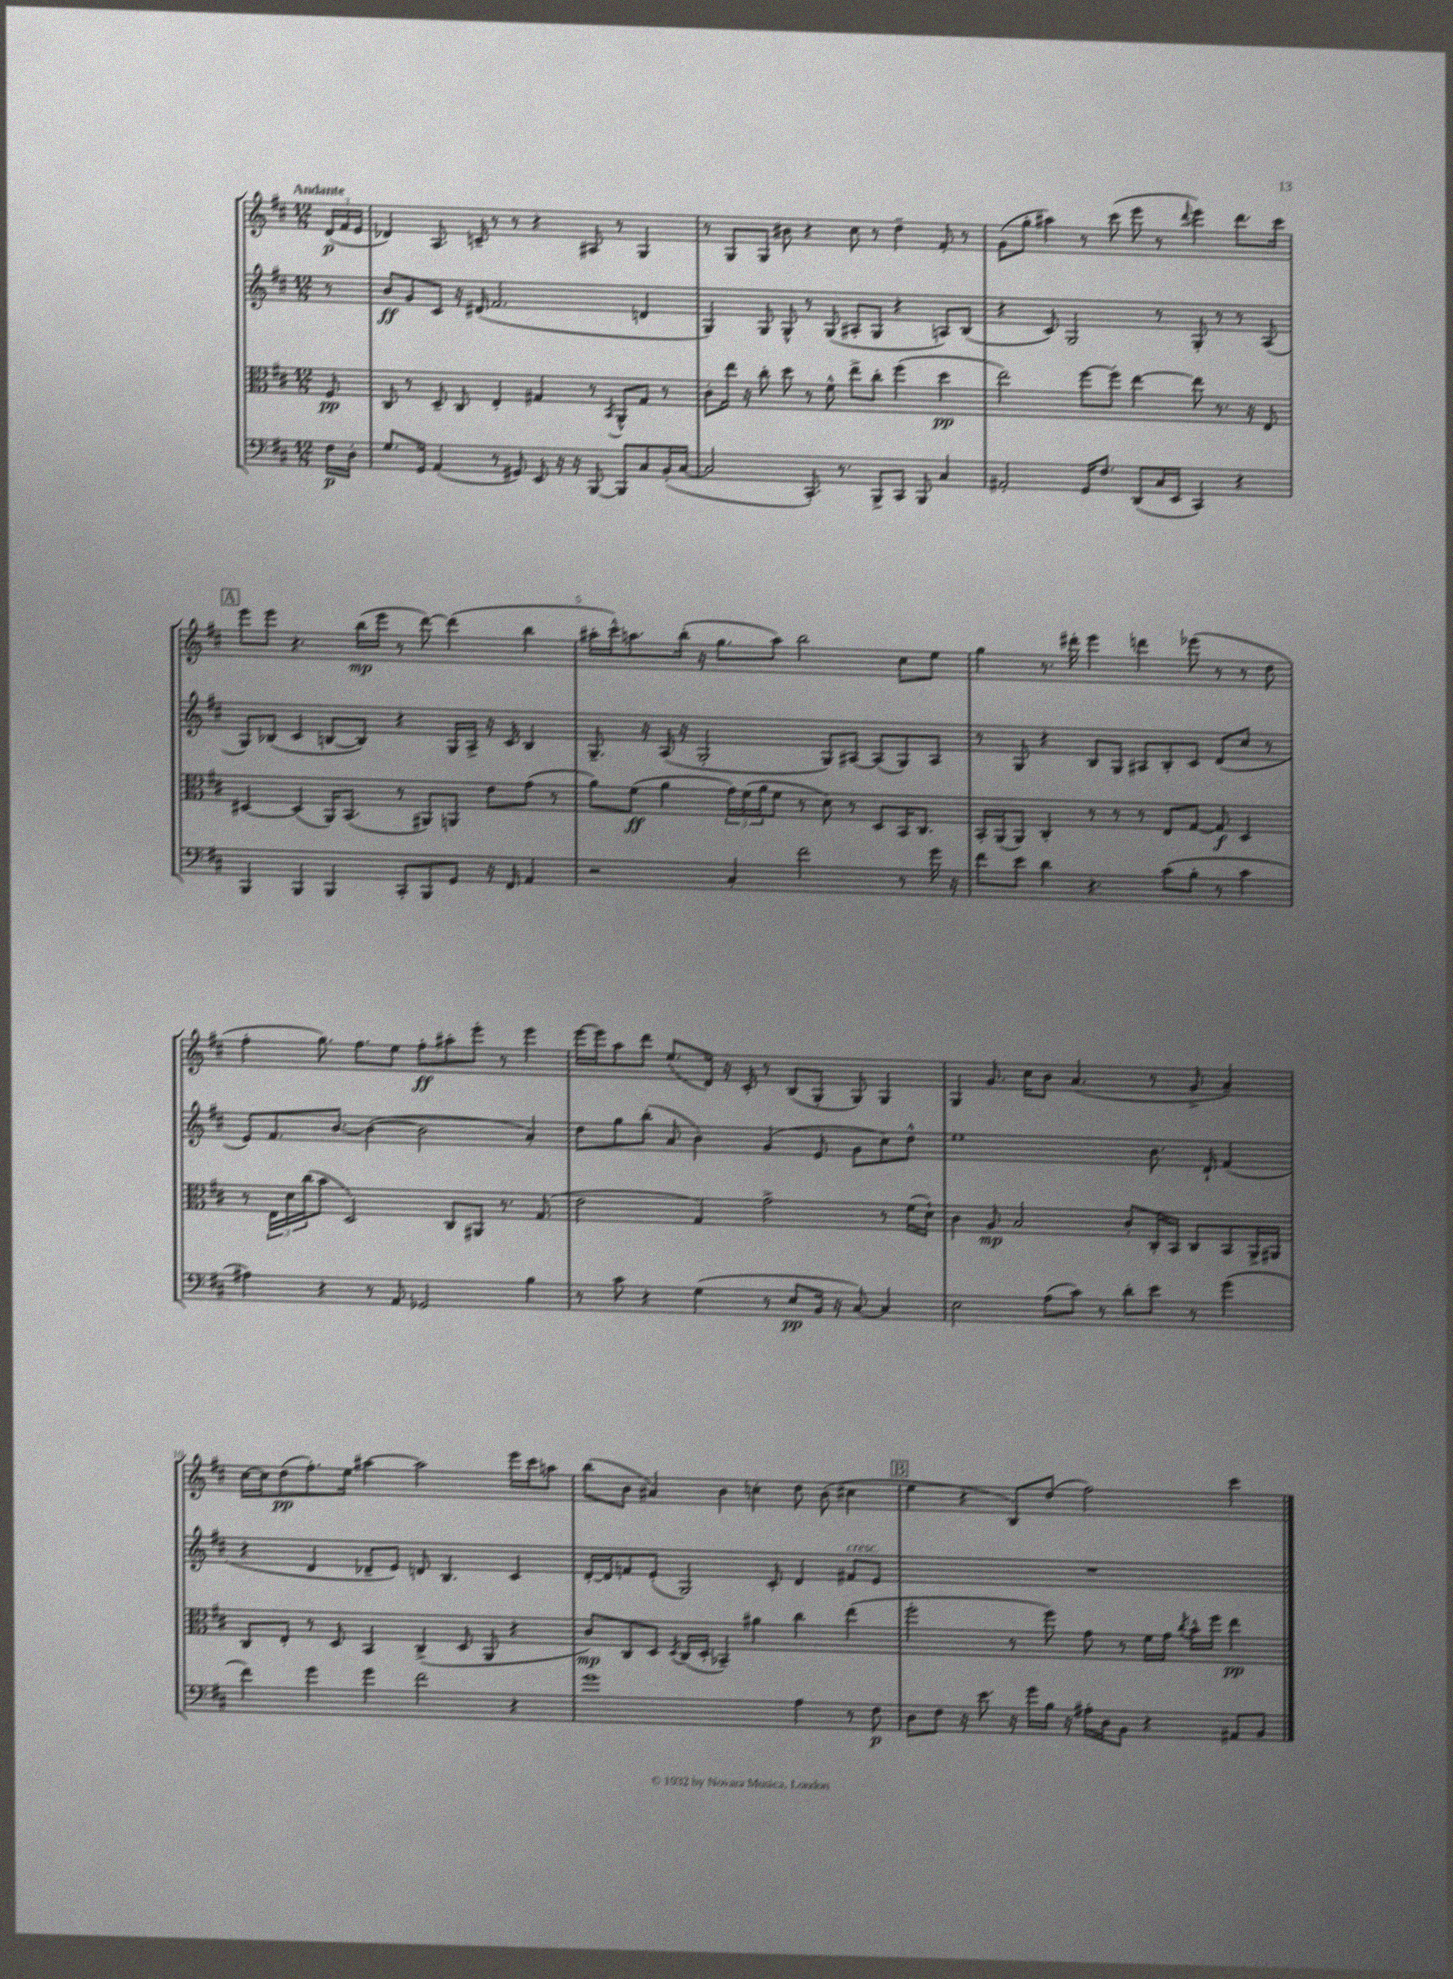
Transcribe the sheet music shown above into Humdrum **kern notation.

**kern	**dynam	**kern	**dynam	**kern	**dynam	**kern	**dynam
*part4	*part4	*part3	*part3	*part2	*part2	*part1	*part1
*staff4	*staff4	*staff3	*staff3	*staff2	*staff2	*staff1	*staff1
*clefF4	*	*clefC3	*	*clefG2	*	*clefG2	*
*k[f#c#]	*	*k[f#c#]	*	*k[f#c#]	*	*k[f#c#]	*
*M12/8	*	*M12/8	*	*M12/8	*	*M12/8	*
=	=	=	=	=	=	=	=
!	!	!	!	!	!	!LO:TX:a:B:t=Andante	!
16F#\LL	p	8F#/	pp	8r	.	(24d/LL	p
.	.	.	.	.	.	24f#/	.
16D'\JJ	.	.	.	.	.	.	.
.	.	.	.	.	.	24e/JJ	.
=1	=1	=1	=1	=1	=1	=1	=1
8.G/L	.	8C#/	.	8b/L	ff	4d-X/)	.
.	.	8r	.	8g/	.	.	.
16GG/Jk	.	.	.	.	.	.	.
(4AA/	.	8D~/	.	8c#/J	.	8.A/	.
.	.	8C#/	.	16r	.	.	.
.	.	.	.	(16d#X/	.	16cn~/	.
8r	.	4E'/	.	2.f#/	.	8r	.
8GG#X/)	.	.	.	.	.	8r	.
8EE/	.	4G#X/	.	.	.	4r	.
16r	.	.	.	.	.	.	.
16r	.	.	.	.	.	.	.
[8BBB/	.	8r	.	.	.	8A#X/	.
.	.	8qBB/	.	.	.	.	.
8BBB/L]	.	8AA^^/L	.	.	.	8r	.
8C#/	.	8G#/J	.	4dn/	.	4G/	.
(16BB'/L	.	8r	.	.	.	.	.
[16C#/JJ	.	.	.	.	.	.	.
=2	=2	=2	=2	=2	=2	=2	=2
2C#/]	.	8c#'\L	.	4G/)	.	8r	.
.	.	16ee\Jk	.	.	.	8G/L	.
.	.	16r	.	.	.	.	.
.	.	8cc#'\	.	8G/	.	8G/J	.
.	.	8dd\	.	8G^^/	.	8b#X\	.
8.CC#'/)	.	8r	.	8r	.	4r	.
.	.	8f#^^\	.	(8G/	.	.	.
8.r	.	.	.	.	.	.	.
.	.	8ee^\L	.	8A#X'/L	.	8cc#\	.
8BBB^/L	.	8cc#'\J	.	8G/J	.	8r	.
8CC#/J	.	(4ff#\	.	4r	.	4dd~\	.
8BBB/	.	.	.	.	.	.	.
4C#/	.	4dd\	pp	8An/L)	.	8f#'/	.
.	.	.	.	(8B/J	.	8r	.
=3	=3	=3	=3	=3	=3	=3	=3
2AA#X'/	.	2ee\)	.	4r	.	(8g\L	.
.	.	.	.	.	.	8gg'\J	.
.	.	.	.	8c#/)	.	4aa#X\)	.
.	.	.	.	2G/	.	.	.
16GG/KL	.	[8ff#\L	.	.	.	8r	.
8.F#/J	.	.	.	.	.	.	.
.	.	8ff#'\J]	.	.	.	(8ccc#\	.
(8DD/L	.	[4ee\	.	.	.	8eee\	.
16C#/L	.	.	.	8r	.	8r	.
16EE/JJ	.	.	.	.	.	.	.
.	.	.	.	.	.	8qqddd/	.
4CC#/)	.	8ee\]	.	8G'/	.	4eee\)	.
.	.	8.r	.	8r	.	.	.
4r	.	.	.	8r	.	8.ddd\L	.
.	.	16r	.	.	.	.	.
.	.	8E/	.	(8A/	.	.	.
.	.	.	.	.	.	16ccc#\Jk	.
!!LO:LB:g=z
!!LO:REH:place=s1:t=A
=4	=4	=4	=4	=4	=4	=4	=4
4BBB/	.	[4D#X/	.	8G/L)	.	8eee\L	.
.	.	.	.	(8B-X/J	.	8eee\J	.
4BBB/	.	(4D#/]	.	4c#/	.	4.r	.
4BBB/	.	16AA/KL)	.	[8Bn/L	.	.	.
.	.	(8.BB/J	.	.	.	.	.
.	.	.	.	8B/J])	.	(16bb\LL	mp
.	.	.	.	.	.	16eee\JJ	.
8CC#'/L	.	8r	.	4r	.	8r	.
8BBB/	.	8AA#X/L)	.	.	.	[8ddd\)	.
8GG/J	.	8AAn/J	.	16G/LL	.	(4ddd\]	.
.	.	.	.	16A^/JJ	.	.	.
16r	.	8e\L	.	16r	.	.	.
16FF#/	.	.	.	16c#/	.	.	.
4AA/	.	(8g\J	.	4B/	.	4bb\	.
.	.	8r	.	.	.	.	.
=5	=5	=5	=5	=5	=5	=5	=5
2r	.	8a\L)	.	8.G~/	.	16aa#X'\LL	.
.	.	.	.	.	.	16ccc#^^\J)	.
.	.	(8f#\J	ff	.	.	8.aan\	.
.	.	.	.	16r	.	.	.
.	.	4a\	.	(16A/	.	.	.
.	.	.	.	16r	.	(16bb'\Jk	.
.	.	.	.	2G'/	.	16r	.
.	.	.	.	.	.	8.gg\L	.
4C#'/	.	24g\LL)	.	.	.	.	.
.	.	(24f#\	.	.	.	.	.
.	.	24a\J	.	.	.	.	.
.	.	8f#\J	.	.	.	8aa\J)	.
2f#\	.	8r	.	.	.	2bb\	.
.	.	8d\)	.	8G/L)	.	.	.
.	.	8r	.	[8A#X/J	.	.	.
.	.	8D/L	.	(8A#/L]	.	.	.
8r	.	16BB/K	.	8G/)	.	8cc#\L	.
.	.	8.C#/J	.	.	.	.	.
16g\	.	.	.	8A#/J	.	8ee\J	.
16r	.	.	.	.	.	.	.
=6	=6	=6	=6	=6	=6	=6	=6
8f#\L	.	16BB'/LL	.	8r	.	4gg\	.
.	.	(16AA/J	.	.	.	.	.
8e\J	.	8AA/J)	.	8G/	.	.	.
4d\	.	4C#'/	.	4r	.	8.r	.
.	.	.	.	.	.	16ddd#X'\	.
4.r	.	8r	.	8B/L	.	4eee\	.
.	.	8r	.	8G/J	.	.	.
.	.	8r	.	8A#X/L	.	4dddn\	.
(8c#\L	.	8E/L	.	8B'/	.	.	.
8B'\J	.	[8G/J	.	8c#/J	.	(8eee-X\	.
8r	.	8G/]	f	(8d/L	.	8r	.
4c#\	.	4D/	.	8cc#/J	.	8r	.
.	.	.	.	8r	.	8dd\	.
!!LO:LB:g=z
=7	=7	=7	=7	=7	=7	=7	=7
4A#X\)	.	8r	.	8e/L)	.	4ff#'\	.
.	.	24E\LL	.	8.f#/	.	.	.
.	.	24d\	.	.	.	.	.
.	.	(24cc#\J	.	.	.	.	.
4r	.	8b\J	.	.	.	8.gg\)	.
.	.	.	.	[8.b/J	.	.	.
.	.	2D/)	.	.	.	.	.
.	.	.	.	.	.	8.ff#\L	.
8r	.	.	.	(4b\_	.	.	.
8AA/	.	.	.	.	.	8ee\J	.
2GG-X/	.	.	.	2b\]	.	8ff#'\L	ff
.	.	8C#/L	.	.	.	8aa#X'\	.
.	.	8AA#X/J	.	.	.	8eee'\J	.
.	.	8.r	.	.	.	8r	.
4B\	.	.	.	4a'/)	.	4eee\	.
.	.	(8.G/	.	.	.	.	.
=8	=8	=8	=8	=8	=8	=8	=8
8r	.	2e\	.	8dd\L	.	[16eee\LL	.
.	.	.	.	.	.	16eee\J]	.
8c#\	.	.	.	8gg\	.	8aa\	.
4r	.	.	.	(8bb'\J	.	8ddd\J	.
.	.	.	.	8a/	.	(8.ee/L	.
(4G\	.	4G/)	.	4b\)	.	.	.
.	.	.	.	.	.	16d/Jk)	.
.	.	.	.	.	.	16r	.
.	.	.	.	.	.	16c#'/	.
8r	.	2g^\	.	(4g/	.	8r	.
8E/L	pp	.	.	.	.	(8B/L	.
16BB/Jk	.	.	.	8e/	.	8G'/J	.
16r	.	.	.	.	.	.	.
[8C#/)	.	.	.	8g\L	.	8G/)	.
4C#/]	.	8r	.	8cc#\)	.	4G/	.
.	.	(16f#\LL	.	8dd^^\J	.	.	.
.	.	16d`\JJ)	.	.	.	.	.
=9	=9	=9	=9	=9	=9	=9	=9
2E\	.	4c#\	.	1ee	.	4G/	.
.	.	8A/	mp	.	.	8.g/	.
.	.	2B/	.	.	.	.	.
.	.	.	.	.	.	16cc#\KL	.
(8A\L	.	.	.	.	.	8b\J	.
8c#\J)	.	.	.	.	.	(4.a/	.
8r	.	.	.	.	.	.	.
8d'\L	.	8c#'/L	.	.	.	.	.
8e\J	.	16C#'/L	.	8.b\	.	8r	.
.	.	16BB/JJ	.	.	.	.	.
8r	.	8C#/L	.	.	.	8g^/	.
.	.	.	.	16d`/	.	.	.
(4g\	.	8BB/	.	(4f#/	.	4a~/)	.
.	.	16AA^/L	.	.	.	.	.
.	.	16AA#X/JJ	.	.	.	.	.
!!LO:LB:g=z
=10	=10	=10	=10	=10	=10	=10	=10
4f#\)	.	8C#/L	.	4r	.	[16cc#\LL	.
.	.	.	.	.	.	16cc#\J]	.
.	.	8E'/J	.	.	.	(8dd\	pp
4g\	.	8r	.	4d/	.	8.ff#'\)	.
.	.	8D/	.	.	.	.	.
.	.	.	.	.	.	16ee\Jk	.
4g\	.	4BB/	.	8d-X~/L	.	[4aa#X\	.
.	.	.	.	8e/J)	.	.	.
2f#\	.	(4C#^/	.	8dn/	.	2aa#\]	.
.	.	.	.	4.B/	.	.	.
.	.	8D/	.	.	.	.	.
.	.	8AA/	.	.	.	.	.
4r	.	4r	.	4c#/	.	16eee\LL	.
.	.	.	.	.	.	16ccc#\J	.
.	.	.	.	.	.	8aan\J	.
=11	=11	=11	=11	=11	=11	=11	=11
1g	.	8c#/L)	mp	[16d'/LL	.	(8bb\L	.
.	.	.	.	16d/J]	.	.	.
.	.	8C#/	.	8fn/	.	8b\J	.
.	.	8D/J	.	(8e'/J	.	4a#X/)	.
.	.	8qD/	.	.	.	.	.
.	.	(16C#/LL	.	2G/)	.	.	.
.	.	16D'/JJ	.	.	.	.	.
.	.	4BB-X~/)	.	.	.	4b\	.
.	.	4a#X\	.	.	.	4ccn'\	.
.	.	.	.	8c#'/	.	.	.
4A\	.	4cc#\	.	4d/	.	8dd\	.
.	.	.	.	.	.	(8b\	.
!	!	!	!	!LO:TX:a:i:t=cresc.	!	!	!
8r	.	(4ee\	.	8f#X/L	.	4cc#X\	.
8F#\	p	.	.	8e/J	.	.	.
!!LO:REH:place=s1:t=B
=12	=12	=12	=12	=12	=12	=12	=12
8D\L	.	2ff#'\	.	1.r	.	4ee\	.
8F#\J	.	.	.	.	.	.	.
16r	.	.	.	.	.	4r	.
8.e\	.	.	.	.	.	.	.
16r	.	8r	.	.	.	8B/L)	.
16g\LL	.	.	.	.	.	.	.
16B\JJ	.	8ff#\)	.	.	.	(8dd/J	.
16r	.	.	.	.	.	.	.
16A#X'\LL	.	8g\	.	.	.	2ff#\)	.
16D\J	.	.	.	.	.	.	.
8BB\J	.	8r	.	.	.	.	.
4r	.	16f#\LL	.	.	.	.	.
.	.	16g\JJ	.	.	.	.	.
.	.	8qcc#/	.	.	.	.	.
.	.	16b^^\LL	.	.	.	.	.
.	.	16ff#\JJ	.	.	.	.	.
8AA#X/L	.	4ee\	pp	.	.	4ccc#\	.
8BB/J	.	.	.	.	.	.	.
==	==	==	==	==	==	==	==
*-	*-	*-	*-	*-	*-	*-	*-
